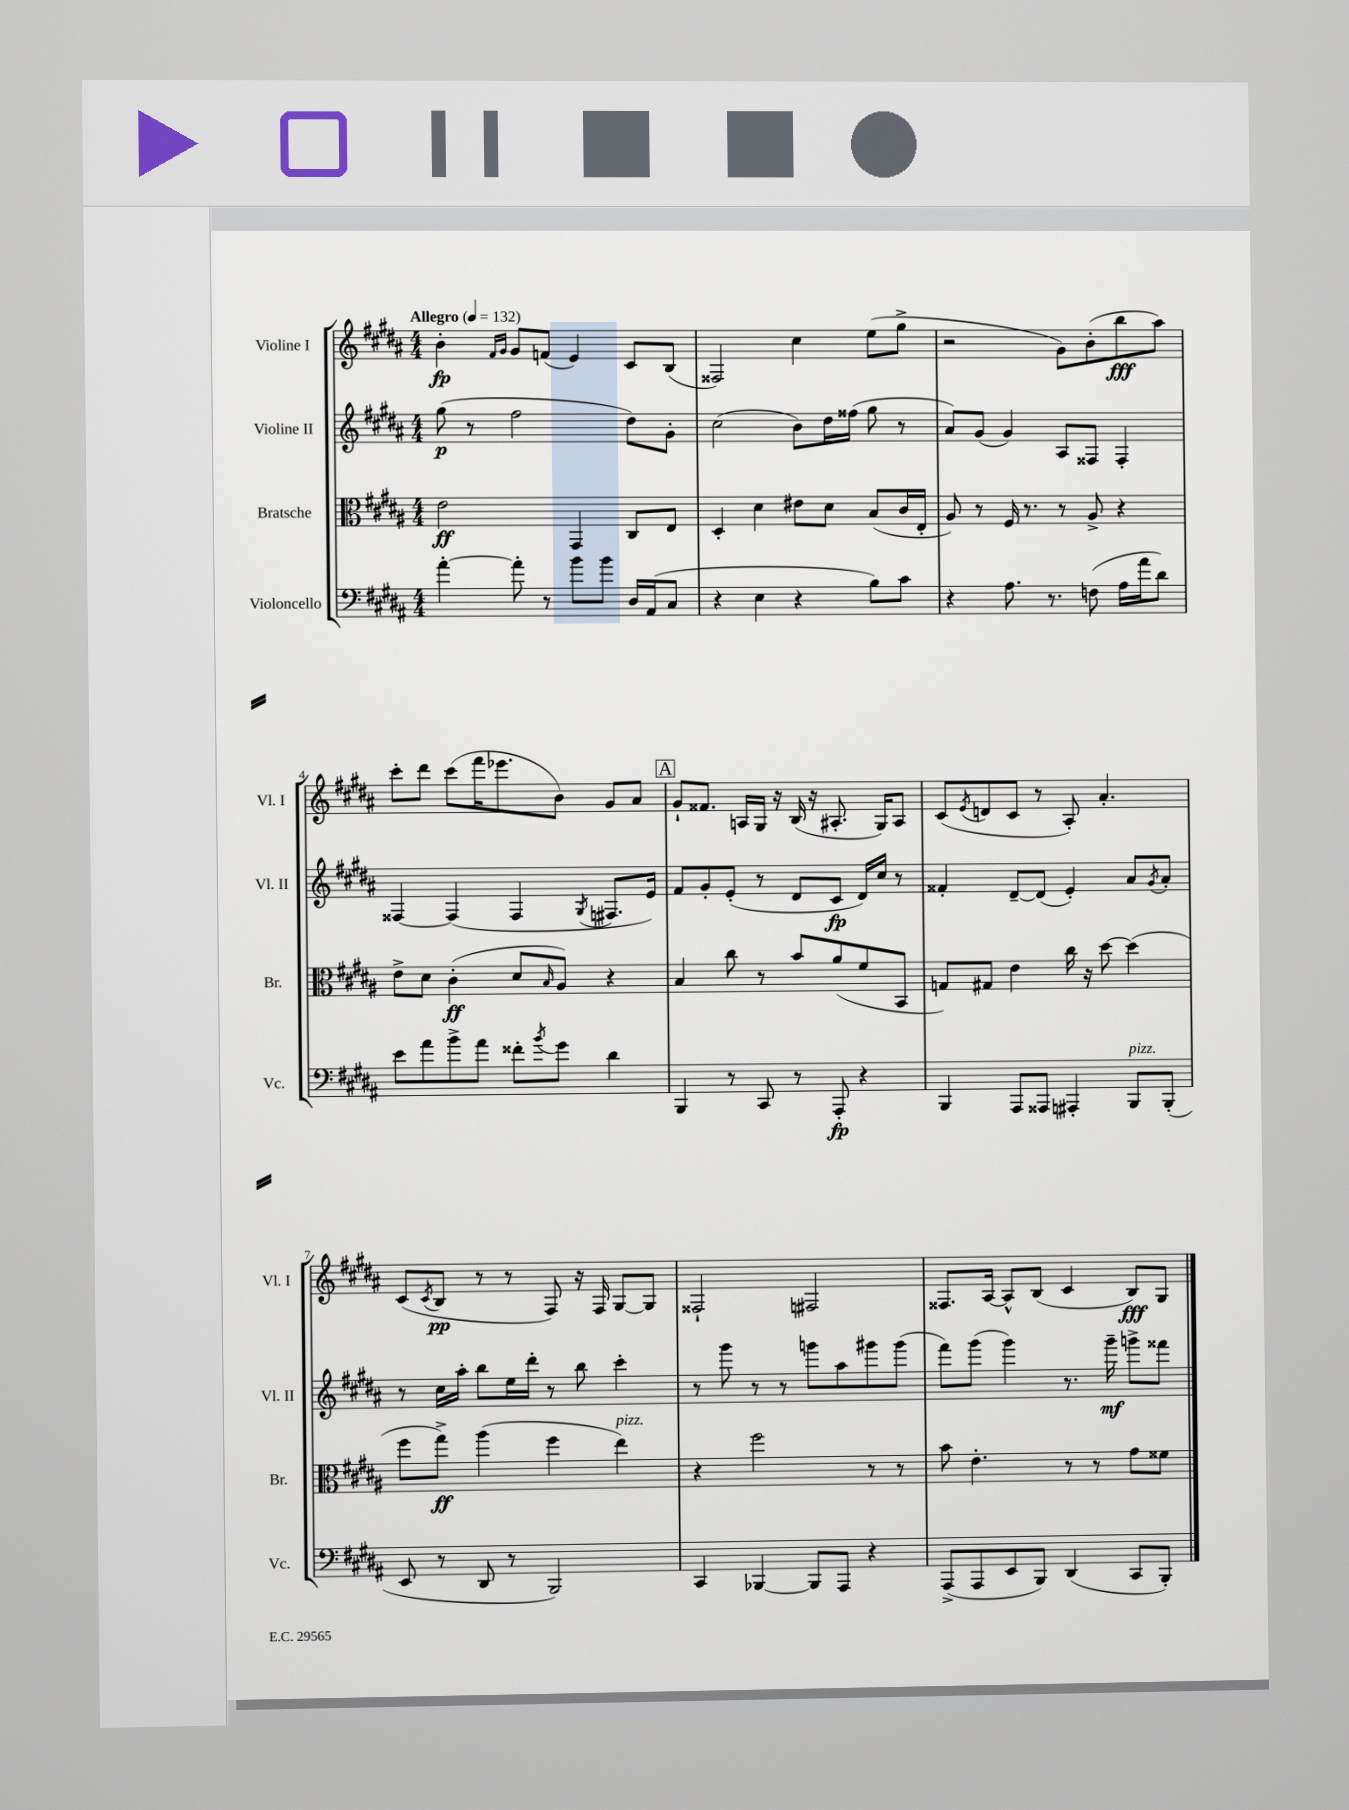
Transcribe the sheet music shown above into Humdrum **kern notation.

**kern	**kern	**kern	**kern
*staff4	*staff3	*staff2	*staff1
*clefF4	*clefC3	*clefG2	*clefG2
*k[f#c#g#d#a#]	*k[f#c#g#d#a#]	*k[f#c#g#d#a#]	*k[f#c#g#d#a#]
*M4/4	*M4/4	*M4/4	*M4/4
*MM132	*MM132	*MM132	*MM132
[4a#'	2e	(8gg#	4b'
.	.	8r	.
.	.	.	16qqf#
.	.	.	16qqg#
8a#']	.	2ff#	8g#
8r	.	.	(8f
8b	4GG#	.	4e)
8b	.	.	.
16D#	8C#	8dd#)	8c#
(16AA#	.	.	.
8C#	8E	8g#'	(8B
=	=	=	=
4r	4D#'	(2cc#	2F##)
4E	4d#	.	.
4r	8e#	8b)	4cc#
.	8d#	16dd#	.
.	.	(16ff##	.
8B)	(8B	8gg#	(8ee
8c#	16c#	8r	8gg#^
.	16E'	.	.
=	=	=	=
4r	8A#)	8a#)	2r
.	8r	(8g#	.
8.A#	16F#	4g#)	.
.	8.r	.	.
8.r	.	.	.
.	8r	8A#	8g#)
(8F	8A#^	8F##	(8b'
16A#	4r	4F##'	8bb
16a#	.	.	.
8d#)	.	.	8aa#)
=	=	=	=
8e	8e^	[4F##	8ccc#'
8a#	8d#	.	8ddd#
8b^	(4c#'	(4F##]	(8ccc#
8a#	.	.	16fff#
.	.	.	8.eee-
8f##'	8d#	4F##	.
8qb	16qqB	.	.
8g#	8A#)	.	8b)
.	.	8qG#	.
4d#	4r	8.F#	8g#
.	.	.	8a#
.	.	16e)	.
=	=	=	=
4BBB	4B	8f#	8g#`
.	.	8g#'	8.f##
8r	8cc#	(8e'	.
.	.	.	16A
8CC#	8r	8r	16G#
.	.	.	16r
8r	8b	8d#	(16B
.	.	.	16r
8AAA#'	(8a#	8c#	8.A#'
4r	8f#	16d#)	.
.	.	16cc#	16G#)
.	8BB	8r	8A#
=	=	=	=
4BBB	8G)	4f##'	(8c#
.	.	.	8qe
.	8G#	.	8d
8AAA#	4e	[8d#~	8c#
8AAA##	.	(8d#]	8r
4AAA#'	16cc#	4e')	8A#')
.	16r	.	.
.	[8dd#	.	4.a#'
8BBB	(4dd#]	8a#	.
.	.	8qg#	.
(8BBB'	.	8a#'	.
=	=	=	=
8EE	8ff#	8r	(8c#
.	.	.	8qc#
8r	8gg#^)	16cc#	8B
.	.	16aa#'	.
8DD#	(4aa#	8bb	8r
8r	.	16ee	8r
.	.	16ddd#'	.
2BBB)	4ff#	8r	8F#)
.	.	8bb	16r
.	.	.	16F#
.	4ee)	4ccc#'	[8G#
.	.	.	8G#]
=	=	=	=
4CC#	4r	8r	2F##`
.	.	8ggg#	.
[4BBB-	2ff#	8r	.
.	.	8r	.
8BBB-]	.	8ggg	2F#
8AAA#	.	8aa#	.
4r	8r	8ggg#	.
.	8r	(8ggg#	.
=	=	=	=
(8AAA#^	8b	8fff#)	8.F##
8AAA#	4.e'	(8ggg#	.
.	.	.	[16A#
8EE	.	4ggg#)	8A#^^]
8BBB)	.	.	(8B
(4DD#	8r	8.r	4c#
.	8r	.	.
.	.	16ggg#~	.
8CC#	8g#	8ggg^	8B)
8BBB')	8f##	8fff##	8G#
==	==	==	==
*-	*-	*-	*-
